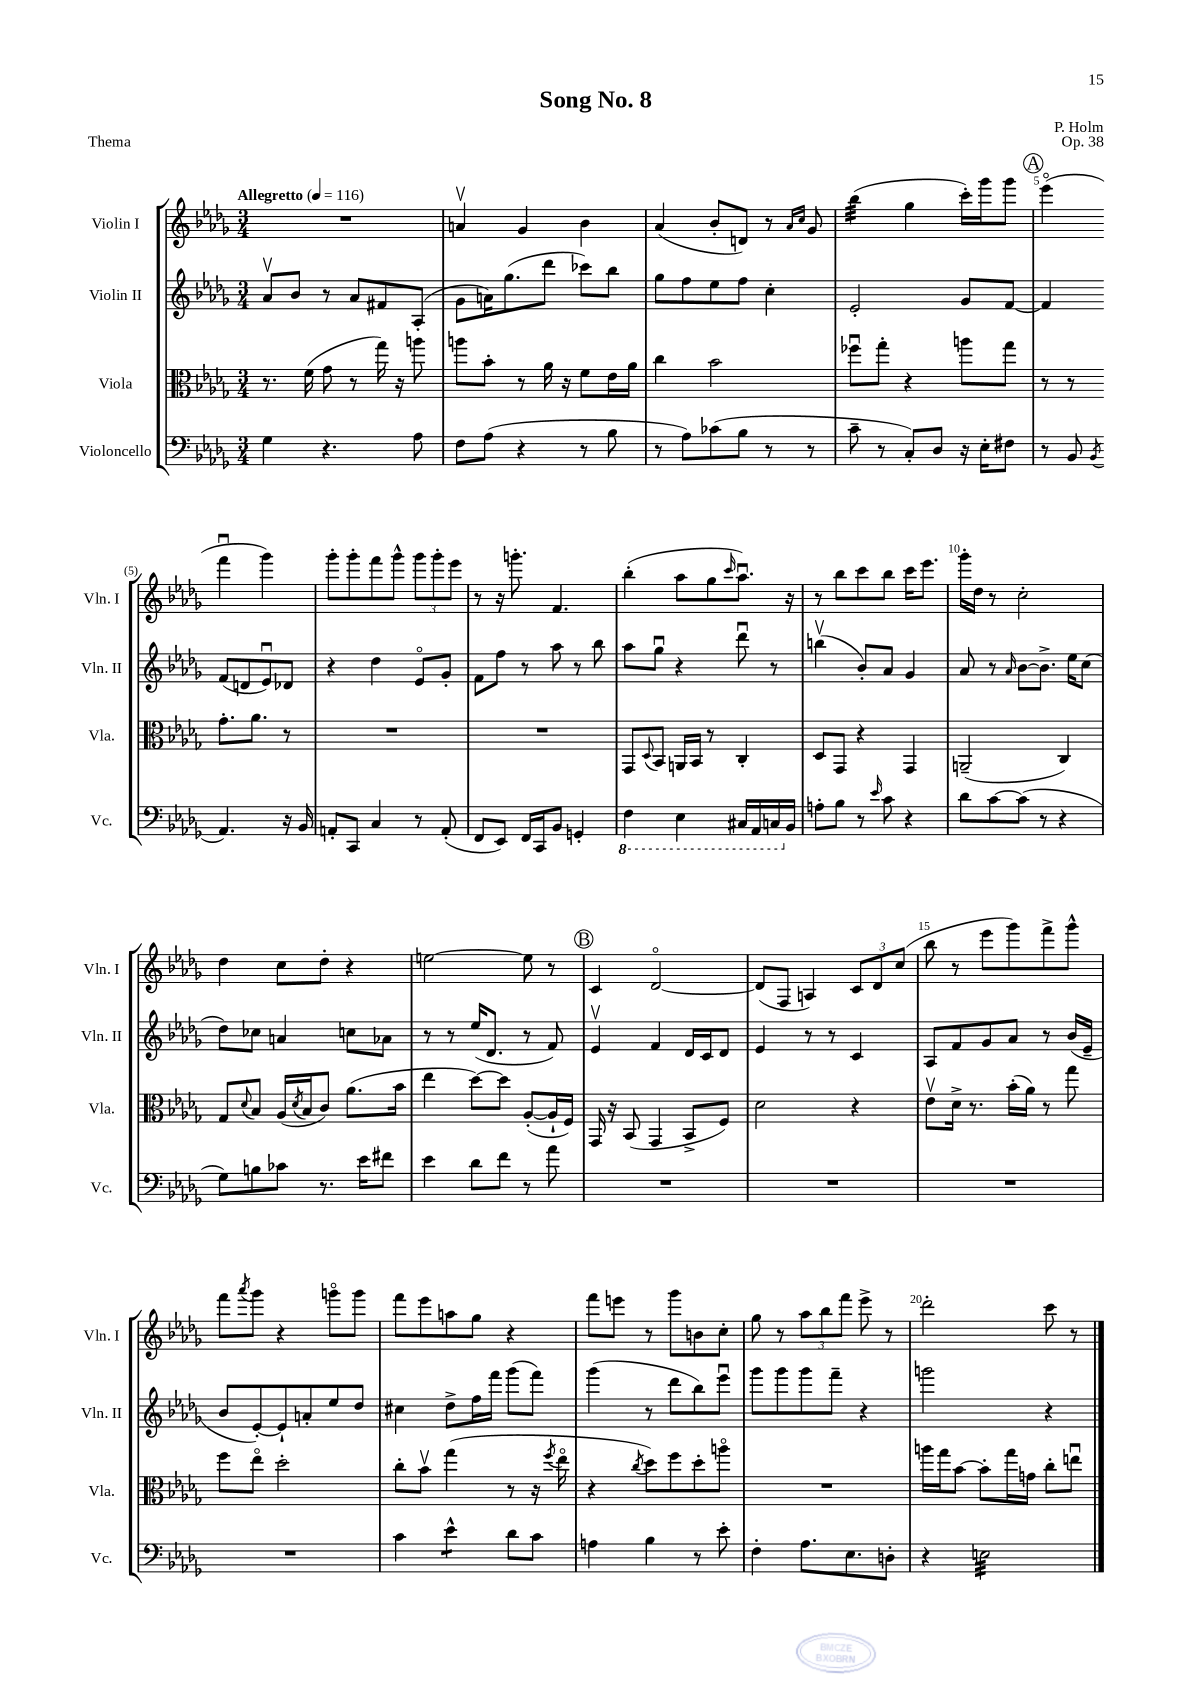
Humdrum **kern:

**kern	**kern	**kern	**kern
*staff4	*staff3	*staff2	*staff1
*clefF4	*clefC3	*clefG2	*clefG2
*k[b-e-a-d-g-]	*k[b-e-a-d-g-]	*k[b-e-a-d-g-]	*k[b-e-a-d-g-]
*M3/4	*M3/4	*M3/4	*M3/4
*MM116	*MM116	*MM116	*MM116
4G-	8.r	8a-v	2.r
.	.	8b-	.
.	(16f	.	.
4.r	8g-	8r	.
.	8r	8a-	.
.	16gg-)	8f#	.
.	16r	.	.
8A-	8aa	(8A-'	.
=	=	=	=
8F	8aa	8g-	4av
(8A-	8b-'	16a)	.
.	.	(8.gg-	.
4r	8r	.	4g-
.	16a-	8ddd-	.
.	16r	.	.
8r	8f	8ccc-)	4b-
8B-	16e-	8bb-	.
.	16a-	.	.
=	=	=	=
8r	4cc	8gg-	(4a-
8A-)	.	8ff	.
(8c-	2b-	8ee-	8b-'
8B-	.	8ff	8d)
8r	.	4cc'	8r
.	.	.	16qqa-
.	.	.	16qqcc
8r	.	.	8g-
=	=	=	=
8c~	8ff-u	2e-'	(4bb-
8r	8gg-'	.	.
8C')	4r	.	4gg-
8D-	.	.	.
16r	8aa	8g-	16ccc')
16E-'	.	.	16ggg-
8F#	8gg-	[8f	8ggg-
=	=	=	=
8r	8r	4f]	(4eee-o
8BB-	8r	.	.
8qBB-	.	.	.
4.AA-	8.g-'	(8f	4fffu
.	.	8d	.
.	8.a-	.	.
.	.	8e-u)	4ggg-)
16r	8r	8d-	.
16BB-	.	.	.
=	=	=	=
8AA'	2.r	4r	8ggg-'
8CC	.	.	8ggg-'
4C	.	4dd-	8fff
.	.	.	8ggg-^^
8r	.	8e-o	12ggg-
.	.	.	12ggg-'
(8AA'	.	8g-'	.
.	.	.	12eee-
=	=	=	=
8FF	2.r	8f	8r
8EE-)	.	8ff	16r
.	.	.	8.ggg'
16FF	.	8r	.
16CC	.	.	.
8BB-	.	8aa-	4.f
4GG'	.	8r	.
.	.	8bb-	.
=	=	=	=
4FF	8GG-	8aa-	(4bb-'
.	8qqD-	.	.
.	8BB-	8gg-u	.
4EE-	16AA	4r	8aa-
.	16BB-	.	.
.	8r	.	8gg-
.	.	.	16qqccc
16CC#	4C'	8ddd-u	8.aa-u)
16AAA-	.	.	.
16CC	.	8r	.
16BB-	.	.	16r
=	=	=	=
8A'	8D-	(4bbv	8r
8B-	8GG-	.	8bb-
8r	4r	8b-')	8ccc
16qqe-	.	.	.
8c	.	8a-	8bb-
4r	4GG-	4g-	16ccc
.	.	.	8.eee-
=	=	=	=
8d-	(2AA~	8a-	16ggg-'
.	.	.	16dd-
[8c	.	8r	8r
.	.	16qqa-	.
(8c]	.	[8b-	2cc'
8r	.	8.b-^]	.
4r	4C)	.	.
.	.	16ee-	.
.	.	(8cc	.
=	=	=	=
8G-)	8G-	8dd-)	4dd-
.	8qqd-	.	.
8B	8B-	8cc-	.
8c-	(16A-	4a	8cc
.	8qd-	.	.
.	16B-	.	.
8.r	8c)	.	8dd-'
.	(8.a-	8cc	4r
16e-	.	.	.
8f#	.	8a-	.
.	16b-	.	.
=	=	=	=
4e-	4ee-	8r	[2ee
.	.	8r	.
8d-	[8dd-)	(16ee-	.
.	.	8.d-	.
8f	8dd-]	.	.
8r	([8A-'	8r	8ee]
8a-	16A-`]	8f)	8r
.	16F)	.	.
=	=	=	=
2.r	16GG-	4e-v	4c
.	16r	.	.
.	(8BB-	.	.
.	4GG-	4f	[2d-o
.	8BB-^	16d-	.
.	.	16c	.
.	8F)	8d-	.
=	=	=	=
2.r	2d-	4e-	(8d-]
.	.	.	8F
.	.	8r	4A)
.	.	8r	.
.	4r	4c	12c
.	.	.	12d-
.	.	.	(12cc
=	=	=	=
2.r	8e-v	8A-	8bb-
.	16d-^	8f	8r
.	8.r	.	.
.	.	8g-	8eee-
.	(16b-'	8a-	8ggg-)
.	16a-)	.	.
.	8r	8r	8fff^
.	8gg-	(16b-	8ggg-^^
.	.	16e-~	.
=	=	=	=
2.r	8ff	8b-	8fff
.	.	.	8qaaa-
.	8ee-o	[8e-')	8ggg-
.	2dd-'	8e-`]	4r
.	.	8a'	.
.	.	8ee-	8gggo
.	.	8dd-	8ggg
=	=	=	=
4c	8cc'	4cc#	8fff
.	8b-v	.	8eee-
4e-^^	(4gg-	8dd-^	8aa
.	.	16ff	8gg-
.	.	16fff	.
8d-	8r	(8ggg-	4r
8c	16r	8fff)	.
.	8qff	.	.
.	16ee-o	.	.
=	=	=	=
4A	4r	(4ggg-	8fff
.	.	.	8eee
.	8qcc	.	.
4B-	8dd-)	8r	8r
.	8ff	8ddd-	8ggg-
8r	8dd-'	8bb-)	8b
8e-'	8aao	8eee-u	8cc'
=	=	=	=
4F'	2.r	8ggg-	8gg-
.	.	8ggg-	8r
8.A-	.	8ggg-	12aa-
.	.	.	12bb-
.	.	8fff~	.
.	.	.	12fff
8.E-	.	.	.
.	.	4r	8eee-^
8D'	.	.	8r
=	=	=	=
4r	16aa	2ggg	2ddd-'
.	16gg-	.	.
.	[8b-	.	.
2E	8b-']	.	.
.	16gg-	.	.
.	16g	.	.
.	8cc'	4r	8ccc
.	8eeu	.	8r
==	==	==	==
*-	*-	*-	*-
